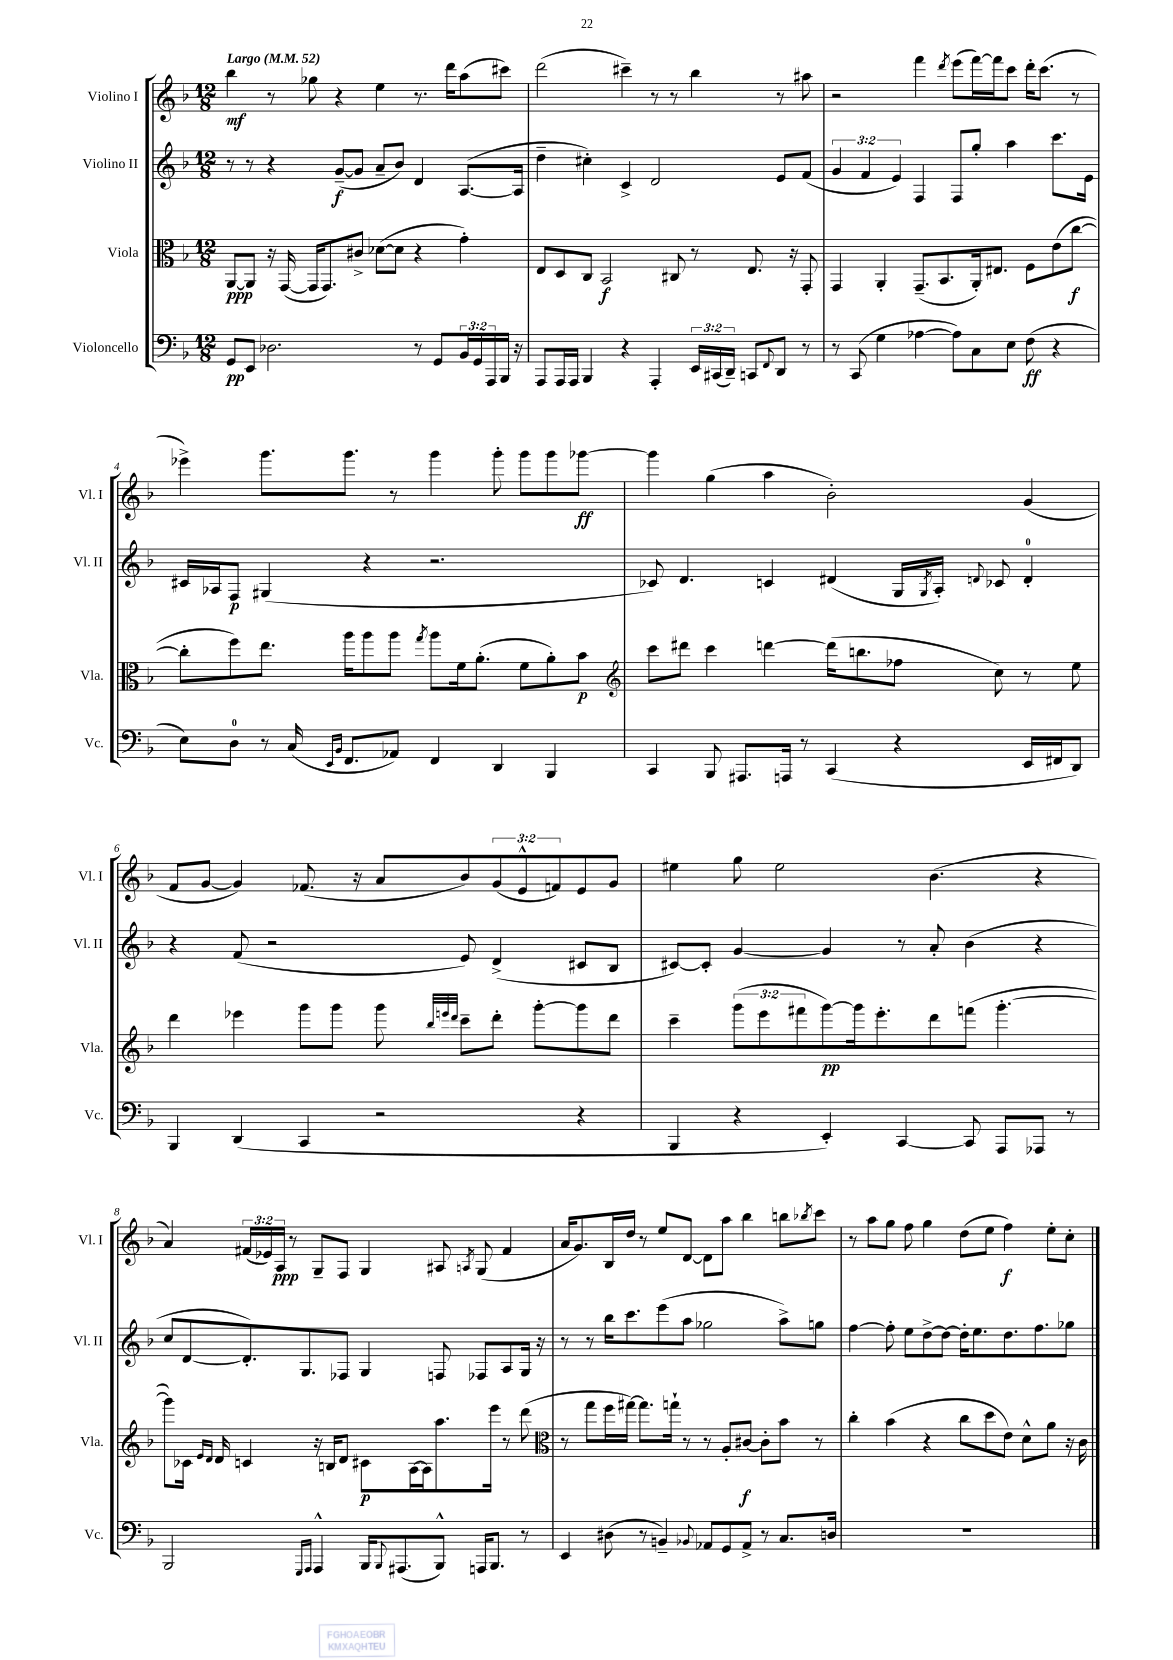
<<
\new StaffGroup <<
\new Staff = "s0" \with { instrumentName = "Violino I" shortInstrumentName = "Vl. I" } {
    \clef treble \key f \major \numericTimeSignature \time 12/8 \override Staff.TupletNumber.text = #tuplet-number::calc-fraction-text \tempo "Largo" 4 = 52
    bes''4\mf r8 ges''8 r4 e''4 r8. d'''16 a''8( cis'''8) |
    d'''2( cis'''4--) r8 r8 bes''4 r8 ais''8 |
    r2 f'''4 \acciaccatura { d'''8 } e'''8( f'''16~) f'''16 c'''8 d'''16-. c'''8.( r8 |
    ees'''4->) g'''8. g'''8. r8 g'''4 g'''8-. g'''8 g'''8 ges'''8~\ff |
    ges'''4 g''4( a''4 bes'2-.) g'4( |
    f'8 g'8~ g'4) fes'8.( r16 a'8 bes'8) \tuplet 3/2 { g'8( e'8-^ f'8) } e'8 g'8 |
    eis''4 g''8 eis''2 bes'4.( r4 |
    a'4) \tuplet 3/2 { fis'16( ees'16) a16\ppp } r8 g8-- f8 g4 ais8 \acciaccatura { a8 } g8( fis'4 |
    a'16 g'8.) bes16 d''16 r8 e''8 d'8~ d'8 a''8 bes''4 b''8 \acciaccatura { bes''8 } c'''8 |
    r8 a''8 g''8 f''8 g''4 d''8( e''8 f''4\f) e''8-. c''8-. \bar "|." |
}
\new Staff = "s1" \with { instrumentName = "Violino II" shortInstrumentName = "Vl. II" } {
    \clef treble \key f \major \numericTimeSignature \time 12/8 \override Staff.TupletNumber.text = #tuplet-number::calc-fraction-text
    r8 r8 r4 g'8~--\f( g'8 a'8-- bes'8) d'4 a8.~( a16 |
    d''4-- cis''4-.) c'4-> d'2 e'8 f'8( |
    \tuplet 3/2 { g'4 f'4 e'4) } f4 f8 g''8-. a''4 c'''8. e'16 |
    cis'16 aes16 f8\p gis4( r4 r2. |
    ces'8) d'4. c'4 dis'4( g16 \acciaccatura { g8 } a16-.) \appoggiatura { d'8 } ces'8 d'4-0-. |
    r4 f'8( r2 e'8) d'4->( cis'8 bes8 |
    cis'8~) cis'8-. g'4~ g'4 r8 a'8-. bes'4( r4 |
    c''8 d'8~ d'8.-.) g8. fes8 g4 f8 fes8 a8 g16 r16 |
    r8 r8 bes''16 c'''8. e'''8( a''8 ges''2 a''8->) g''8 |
    f''4~ f''8-. e''8 d''8~-> d''8~ d''16-. e''8. d''8. f''8. ges''8 \bar "|." |
}
\new Staff = "s2" \with { instrumentName = "Viola" shortInstrumentName = "Vla." } {
    \clef alto \key f \major \numericTimeSignature \time 12/8 \override Staff.TupletNumber.text = #tuplet-number::calc-fraction-text
    a,8~\ppp a,8 r16 g,16~( g,16 g,8.) cis'8-> des'8~( des'8 r4 g'4-.) |
    e8 d8 c8 bes,2\f cis8 r8 e8. r16 g,8-. |
    g,4 a,4-. g,8.--( bes,8. a,16-.) eis8. f8 e'8( c''8~\f |
    c''8-. f''8) e''8. a''16 a''8 a''8 \acciaccatura { g''8 } a''8 f'16 a'8.-.( f'8 a'8-.) bes'8\p |
    \clef treble c'''8 dis'''8 c'''4 d'''4~ d'''16( b''8. fes''8 c''8) r8 e''8 |
    d'''4 ees'''4 g'''8 g'''8 g'''8 \grace { bes''32 e'''32 d'''32 } c'''8-- d'''8-. g'''8~-. g'''8 d'''8 |
    c'''4-- \tuplet 3/2 { g'''8( e'''8 fis'''8 } g'''8~\pp) g'''16 e'''8.-. d'''8 f'''8( g'''4.~-. |
    g'''8) ces'16 \grace { e'16 d'16 } d'16 c'4 r16 b16 d'8 cis'8\p a16~ a16 a''8. e'''16 r8 d'''8( |
    \clef alto r8 g''8 f''16 gis''16~) gis''8. g''16-! r8 r8 a8-. cis'8~\f cis'8-. bes'8 r8 |
    c''4-. bes'4( r4 c''8 d''8 e'8) d'8-^ a'8 r16 c'16 \bar "|." |
}
\new Staff = "s3" \with { instrumentName = "Violoncello" shortInstrumentName = "Vc." } {
    \clef bass \key f \major \numericTimeSignature \time 12/8 \override Staff.TupletNumber.text = #tuplet-number::calc-fraction-text
    g,8\pp e,8 des2. r8 g,8 \tuplet 3/2 { bes,16 g,16 a,,16 } bes,,16 r16 |
    a,,8 a,,16 a,,16 bes,,4 r4 a,,4-. \tuplet 3/2 { e,16 cis,16( d,16--) } c,8 \appoggiatura { f,8 } d,8 r8 |
    r8 c,8( g4 aes4~ aes8) c8 e8 f8\ff( r4 |
    e8) d8-0 r8 c16( \grace { e,16 bes,16 } f,8. aes,8) f,4 d,4 bes,,4 |
    c,4 bes,,8 ais,,8. a,,16 r8 c,4( r4 e,16 fis,16 d,8) |
    bes,,4 d,4( c,4 r2 r4 |
    bes,,4 r4 e,4-.) c,4~ c,8 a,,8 aes,,8 r8 |
    bes,,2 \grace { g,,16 a,,16 } a,,4-^ bes,,16 \appoggiatura { bes,,8 } ais,,8.( bes,,8-^) a,,16 bes,,8. r8 |
    e,4 dis8( r8 b,4--) \appoggiatura { bes,8 } aes,8 g,8 aes,8-> r8 c8. d16 |
    R1. \bar "|." |
}
>>
>>
